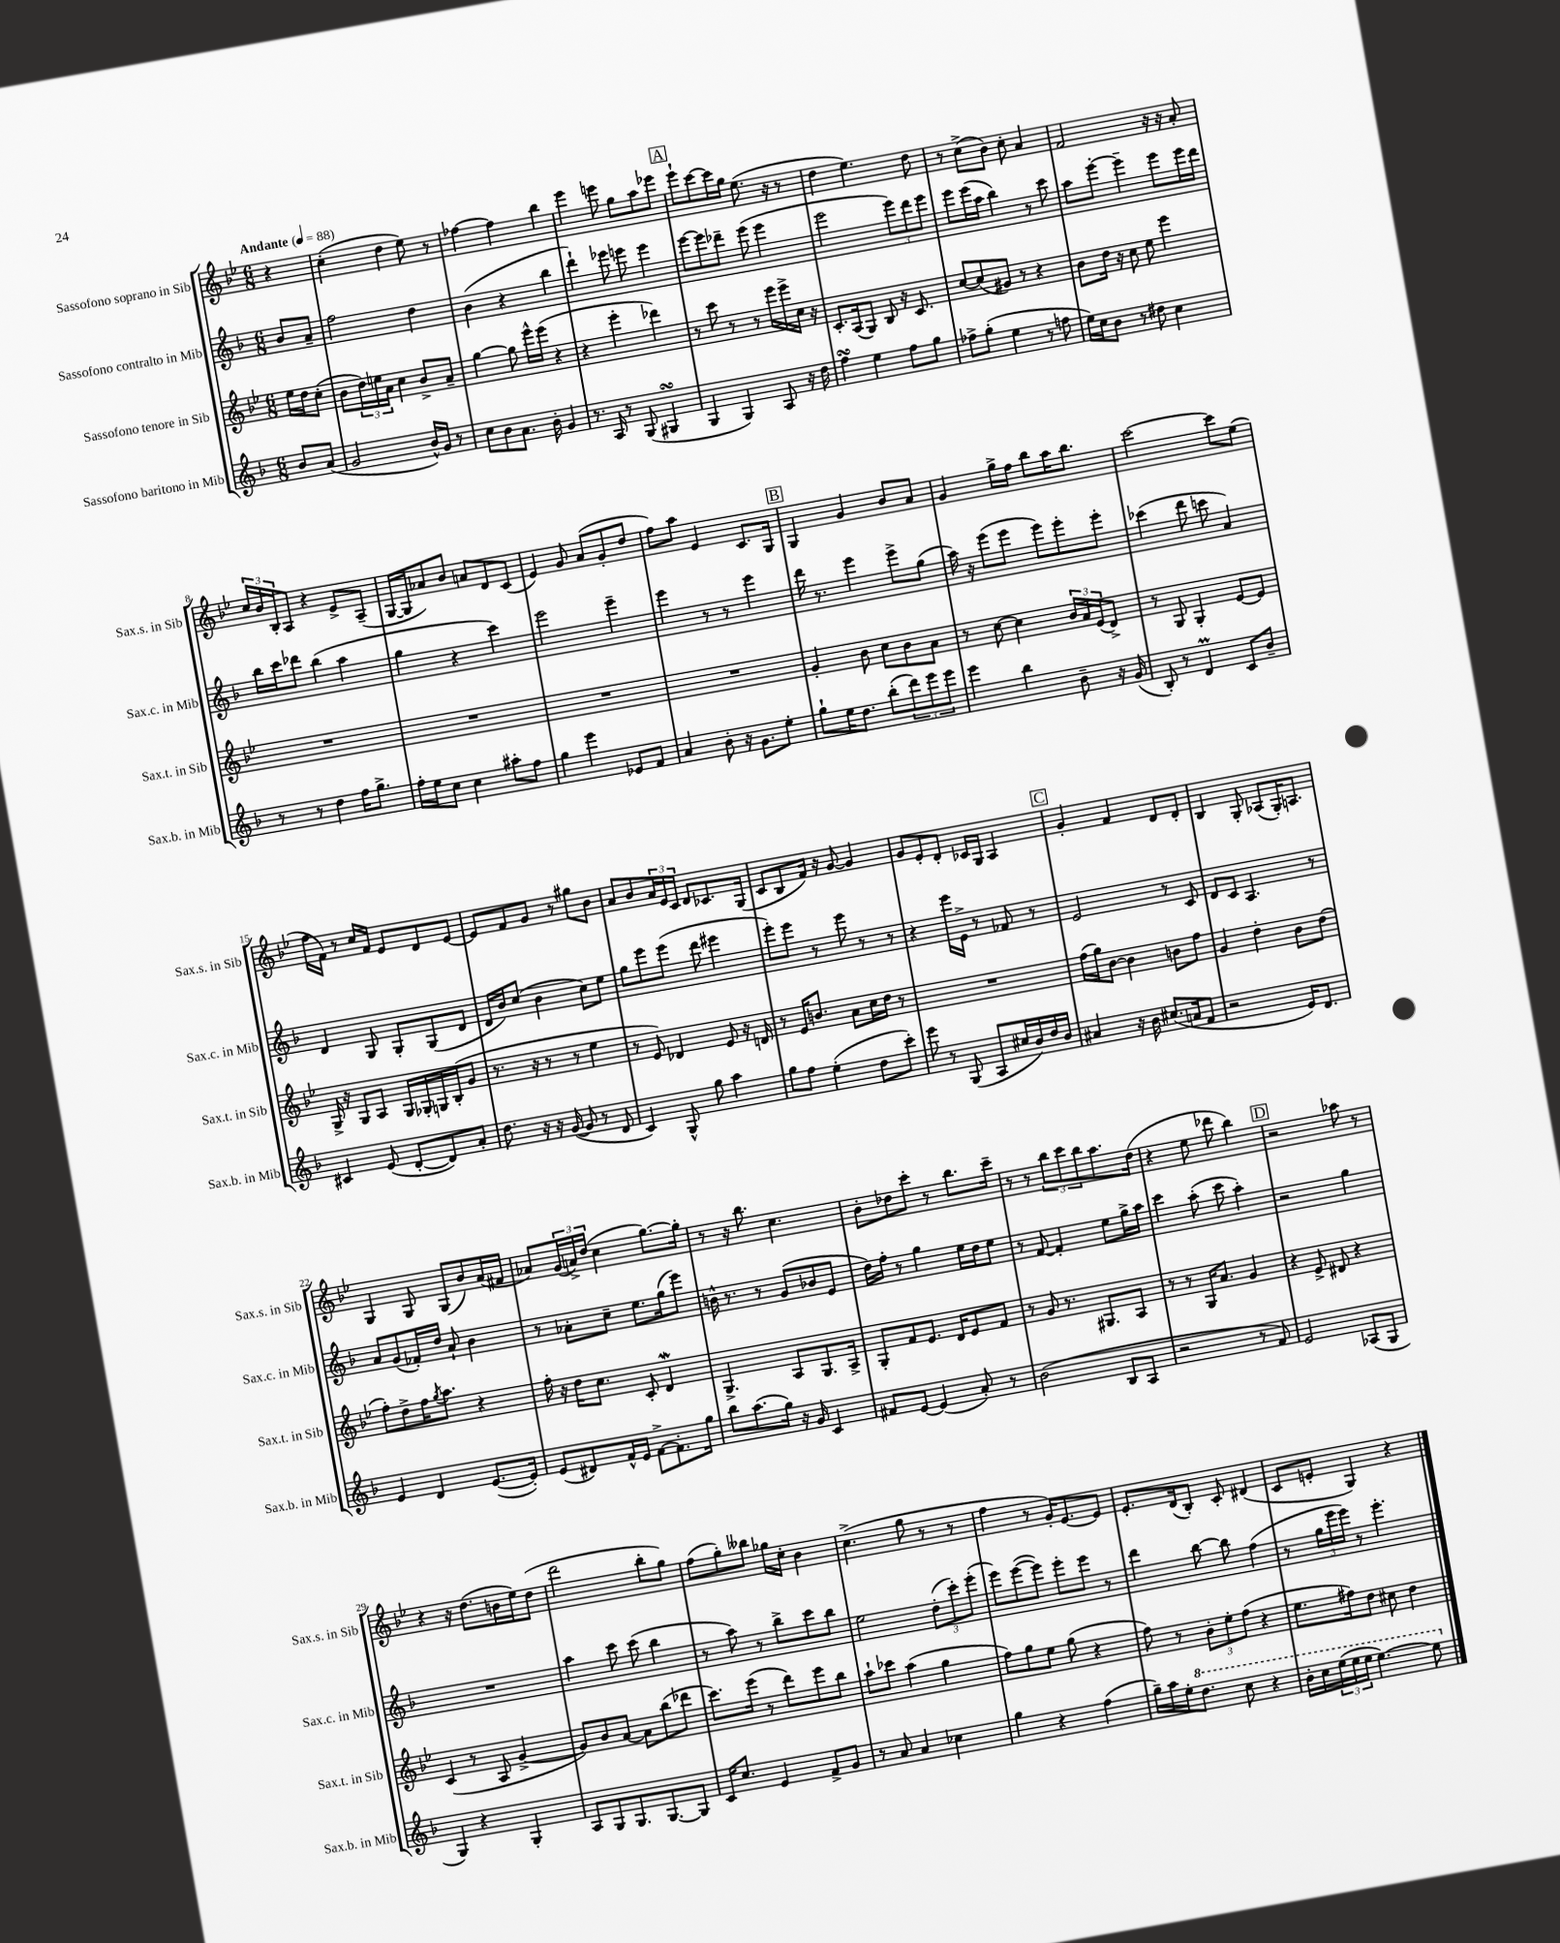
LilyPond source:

<<
\new StaffGroup <<
\new Staff = "s0" \with { instrumentName = "Sassofono soprano in Sib" shortInstrumentName = "Sax.s. in Sib" } {
    \clef treble \key bes \major \numericTimeSignature \time 6/8 \partial 4 \tempo "Andante" 4 = 88
    r4 |
    c''4-.( d''4 ees''8) r8 |
    fes''4~ fes''4 bes''4 |
    ees'''4 e'''8 g''8 a''8 ees'''8 |
    \mark \markup { \box "A" } ees'''8-! c'''8~ c'''16 g''16 ees''8.( r16 r8 |
    d''4 ees''4.) d''8 |
    r8 c''8->( bes'8) c''8-. a'4 |
    f'2 r16 r16 a'8-. |
    \tuplet 3/2 { c''16 bes'16 bes16-. } a8 r4 ees'8-> a8--( |
    g16~ g16 aes'8) bes'8 a'8 d'8 c'8( |
    ees'4) g'8 a'8( g'8-. d''8 |
    f''8) a''8 ees'4 c'8. g16 |
    \mark \markup { \box "B" } g4 g'4 bes'8 a'8 |
    g'4 g''16-> f''16 bes''8 a''16 bes''8. |
    c'''2~ c'''8 ees''8( |
    f''16 f'16) r8 c''16 f'16 ees'8 d'8 ees'8~ |
    ees'8 f'8 g'8 r8 gis''8 bes'8 |
    a'8 bes'8 \tuplet 3/2 { a'16 ees'16 c'16 } d'8 ces'8. g16( |
    c'8 bes8 f'16) r16 g'8~ g'4 |
    g'8 ees'8-. d'8-. ces'16 g16 a4 |
    \mark \markup { \box "C" } g'4-. f'4 d'8 d'8-. |
    bes4 g8-. aes8( g16-.) a8. |
    g4 g8 g8( bes'8) a'16( fis'16 |
    aes'8) \tuplet 3/2 { g'16( a'16->) d''16( } c''4 g''8.~) g''16-. |
    r8 r16 bes''8. c''4. |
    bes'8-. des''8 c'''8-. r8 bes''8. c'''16-- |
    r8 r8 \tuplet 3/2 { bes''8 c'''8 bes''8 } a''8. d''16( |
    r4 ees''8 des'''8 bes''4) |
    \mark \markup { \box "D" } r2 aes''8 r8 |
    r4 r16 d''8.( b'16 ees''16) d''8( |
    d'''2 bes''8-. g''8) |
    f''8( g''8-.) beses''8 ges''16 c''16-. bes'4 |
    c''4.->( g''8 r8 r8 |
    f''4 r8 g'16-.) ees'8.~ ees'8 |
    ees'8.-. d'16( bes8-.) c'8-. dis'4( |
    c'8 e'8-. g4) r4 \bar "|." |
}
\new Staff = "s1" \with { instrumentName = "Sassofono contralto in Mib" shortInstrumentName = "Sax.c. in Mib" } {
    \clef treble \key f \major \numericTimeSignature \time 6/8 \partial 4
    bes'8 a'8-- |
    f''2 d''4 |
    bes'4( r4 bes''4 |
    d'''4-!) ees'''8 e'''8 e'''4 |
    \mark \markup { \box "A" } e'''8~ e'''8 des'''8-- e'''8( e'''4 |
    e'''2 \tuplet 3/2 { e'''8) d'''8 e'''8 } |
    e'''8 e'''16( a''16 bes''4) r8 c'''8 |
    a''8 e'''8~-. e'''4-- e'''8 e'''16 d'''16 |
    bes''16 c'''16 des'''8 bes''4( a''4 |
    g''4 r4 c'''4) |
    e'''2 e'''4-- |
    e'''4 r8 r8 e'''4 |
    \mark \markup { \box "B" } d'''16 r8. e'''4 e'''8-> g''8( |
    a''16) r16 e'''8( e'''8 e'''8) e'''8-. e'''8-. |
    ces'''4( d'''8 c'''8 a'4) |
    d'4 g8 g8-. g8( d'8 |
    d'16 bes'16) c''8( bes'4 c''8) e''8 |
    g''8 e'''8 e'''8( d'''8 eis'''4 |
    e'''8-.) e'''8 r8 e'''8 r8 r8 |
    r4 e'''16 e'16-> r8 fes'8 r8 |
    \mark \markup { \box "C" } e'2 r8 c'8 |
    d'8 c'8 a4. r8 |
    a'8 g'8( fes'16-.) d''16 a'8-! bes'4 |
    r8 aes'8-. c''8-- e''8. g''16( e'''8) |
    b'16-^ r8. r8 g'8( bes'8 e'8 |
    d''16) f''16-. r8 g''4 e''16 d''16 e''8 |
    r8 f'8~ f'4-. e''8 g''16-> a''16 |
    c'''4 a''8-.( c'''8 a''4-.) |
    \mark \markup { \box "D" } r2 g''4 |
    R2. |
    a''4 c'''8 c'''8( bes''4 |
    r8 a''8) r8 bes''8-> c'''8 bes''8 |
    e''2 \tuplet 3/2 { d''8-.( c'''8-.) e'''8-.( } |
    e'''8) e'''8~( e'''8) e'''8-. e'''8 r8 |
    d'''4 bes''8~ bes''8 f''4( |
    r8 \tuplet 3/2 { g''16 e'''16 e'''16) } r8 e'''4.-. \bar "|." |
}
\new Staff = "s2" \with { instrumentName = "Sassofono tenore in Sib" shortInstrumentName = "Sax.t. in Sib" } {
    \clef treble \key bes \major \numericTimeSignature \time 6/8 \partial 4
    ees''16 d''16 c''8-.( |
    bes'8 \tuplet 3/2 { d''16) e''16 a'16 } c''4 bes'8-> a'8-- |
    g''4~ g''8 ees'''16-^ ees'''16( r4 |
    r4 ees'''4-. des'''4) |
    \mark \markup { \box "A" } r8 c'''8 r8 r8 ees'''16 ees'''16-> c''16 r16 |
    c'8.-. a16( g8) bes8 r16 c'8. |
    c''8~ c''8( gis'8) r8 r4 |
    bes'8 d''16 r16 c''8 ees''8 ees'''4 |
    R2. |
    R2. |
    R2. |
    R2. |
    \mark \markup { \box "B" } g'4-. bes'8 c''8 bes'8 a'8 |
    r8 c''8~ c''4 \tuplet 3/2 { bes'16 a'16 ees'16( } d'8->) |
    r8 g8 g4-. ees'8~ ees'8 |
    g16-> r16 g8 a8 g16 ges16-. g16 bes16-.( g'8 |
    r8. r16 r8 r8 ees''4 |
    r8 ees'8) des'4 ees'8 r16 d'16 |
    r8 ees'16 b'8. a'8 c''16 d''16 r8 |
    R2. |
    \mark \markup { \box "C" } f''16( g''16) bes'8~ bes'4 b'8 f''8 |
    g'4 d''4-. bes'8 d''8( |
    f''8-.) d''8-> f''16 \acciaccatura { g''8 } a''8. r4 |
    f''16-. r16 d''16 c''8. c'8-. d'4\mordent |
    g4.-> a8 g8. a16-> |
    g8-. f'8 ees'8. d'16 ees'8 f'8 |
    r8 g'8 r8. gis8. a8 |
    r8 r8 g16 a'8. g'4 |
    \mark \markup { \box "D" } r4 ees'8-> dis'8 r4 |
    c'4( r8 a8 g'4~-> |
    g'8) bes'8 a'8~ a'8 bes''8( des'''8 |
    c'''8.) ees'''16( r8 d'''8) ees'''8 bes''8 |
    a''8-! ces'''8 a''4( g''4 |
    f''8) g''8 ees''8 g''8( r4 |
    f''8) r8 \tuplet 3/2 { bes'8-. ees''8-. f''8( } r4 |
    ees''8. fis''16) d''8 cis''8 d''4 \bar "|." |
}
\new Staff = "s3" \with { instrumentName = "Sassofono baritono in Mib" shortInstrumentName = "Sax.b. in Mib" } {
    \clef treble \key f \major \numericTimeSignature \time 6/8 \partial 4
    bes'8 a'8( |
    g'2 bes'16-^) g'16 r8 |
    c''8 bes'8 a'8. bes'16-. g'4 |
    r8. a16 r8 g8( gis4\turn |
    \mark \markup { \box "A" } g4 g4) a8 r16 d''16 |
    f''4\turn e''4 f''8 g''8 |
    fes''8-> g''8-.( e''4 r8 f''8 |
    e''16) c''16 bes'8 r8 dis''8 c''4 |
    r8 r8 d''4 f''16 g''8.-> |
    f''16-. e''16 c''8 c''4 ais''8-. f''8 |
    g''4 e'''4 ees'8 f'8 |
    a'4 bes'8-. r16 g'8. e''8-. |
    \mark \markup { \box "B" } g''8-! e''16 d''8. bes''8-.( \tuplet 3/2 { d'''8) e'''8 e'''8 } |
    e'''4 bes''4 bes'8-- r16 g'16( |
    bes8-.) r8 d'4\prall c'8 bes'8-- |
    cis'4 e'8( d'8~-. d'8) a'8-. |
    d''8. r16 r16 g'16~( g'8 r8 d'8 |
    c'4) g8-^ g''8 a''4 |
    g''8 f''8 e''4-.( d''8 c'''8-.) |
    e'''8 r8 g8( a8 cis''16 bes'16) d''16 bes'16 |
    \mark \markup { \box "C" } ais'4 r16 bes'16 cis''8.( a'16 f'8 |
    r2 e'16) d'8. |
    e'4 d'4 e'8.~( e'16-.) |
    e'8( dis'8) f'16-^ e'16 f'8~-> f'8.-. g''16 |
    bes''8 a''8.( g''16) r16 g'16 c'4 |
    fis'8 e'8~ e'4( a'8-.) r8 |
    bes'2( bes8 a8 |
    r2 r8 f'8) |
    \mark \markup { \box "D" } e'2 aes8( g8 |
    g4) r4 g4-. |
    a8 g8 g8. g8.~ g8 |
    c'16 c''8. e'4 f'8-> g'8 |
    r8 a'8 a'4 ces''4 |
    g''4 r4 f''4( |
    g''16--) a''16 e''16-. \ottava #1 d'''8. c'''8 r4 |
    bes''16-. c'''16 \tuplet 3/2 { e'''16( e'''16 e'''16 } e'''4.~) e'''8 \ottava #0 \bar "|." |
}
>>
>>
